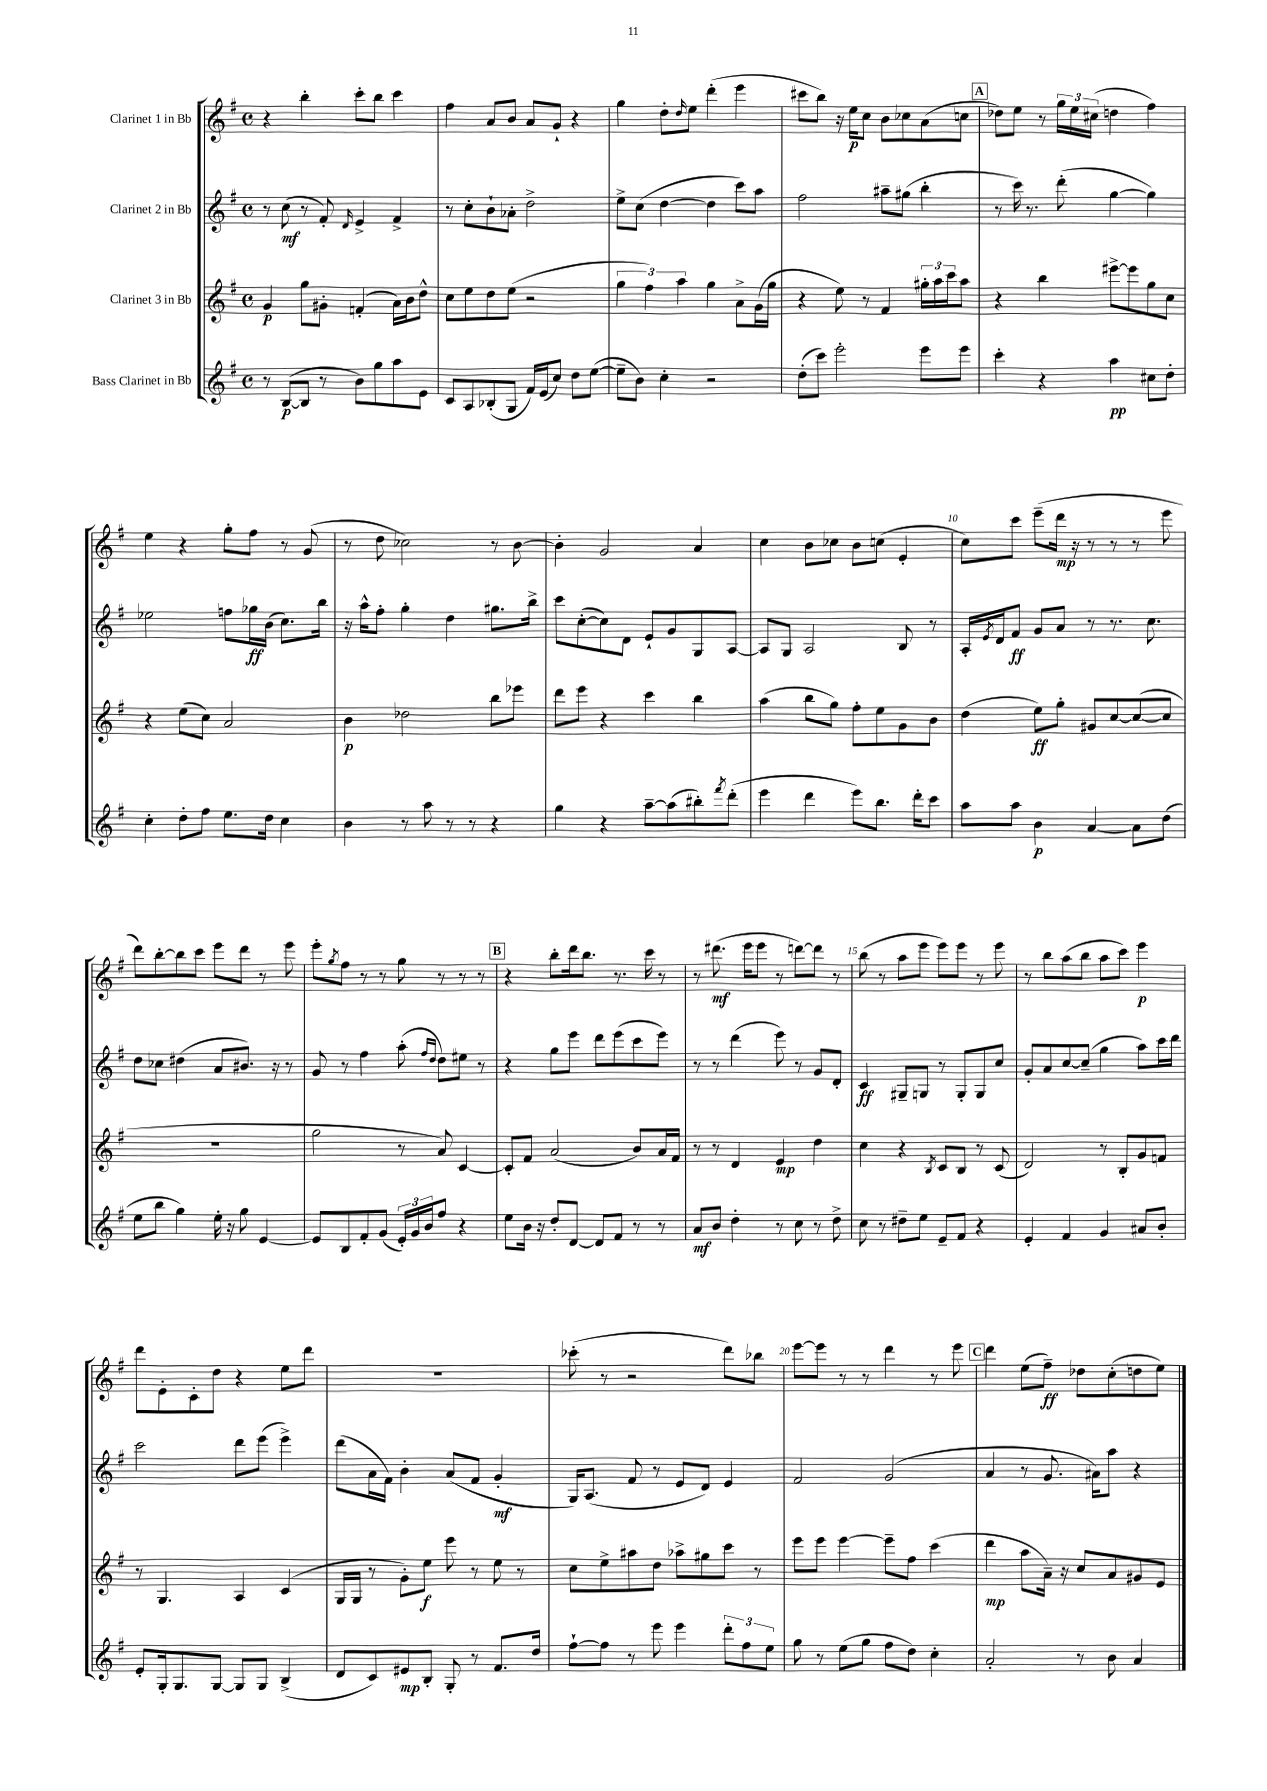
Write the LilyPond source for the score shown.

<<
\new StaffGroup <<
\new Staff = "s0" \with { instrumentName = "Clarinet 1 in Bb" } {
    \clef treble \key g \major \defaultTimeSignature \time 4/4
    r4 b''4-. c'''8-. b''8 c'''4 |
    fis''4 a'8 b'8 a'8 g'8-! r4 |
    g''4 d''8-. \grace { d''16 } e''8 d'''4-.( e'''4 |
    cis'''8 b''8) r16 e''16\p c''8 b'8 ces''8 a'8( c''8 |
    \mark \markup { \box "A" } des''8) e''8 r8 \tuplet 3/2 { g''16 e''16 cis''16( } d''4 fis''4) |
    e''4 r4 g''8-. fis''8 r8 g'8( |
    r8 d''8 ces''2) r8 b'8~ |
    b'4-. g'2 a'4 |
    c''4 b'8 ces''8 b'8 c''8( e'4-. |
    c''8) c'''8 e'''8--( d'''16\mp r16 r8 r8 r8 e'''8 |
    d'''8) b''8~-. b''8 c'''8 e'''8 d'''8 r8 e'''8 |
    e'''8-. \acciaccatura { g''8 } fis''8 r8 r8 g''8 r8 r8 r8 |
    \mark \markup { \box "B" } r4 b''8-. d'''16 b''8. r8. c'''16 r8 |
    r8 dis'''8.\mf( e'''16 e'''8 r8 d'''8~) d'''8 r8 |
    b''8( r8 a''8 e'''8 e'''8) e'''8 r8 e'''8 |
    r8 b''8 a''8( b''8 a''8 c'''8) e'''4\p |
    d'''8 e'8-. c'8-. d''8 r4 e''8 d'''8 |
    R1 |
    ces'''8-.( r8 r2 d'''8) bes''8 |
    e'''8~ e'''8 r8 r8 d'''4 r8 e'''8 |
    \mark \markup { \box "C" } d'''4 e''8( fis''8--\ff) des''8 c''8-.( d''8 e''8) \bar "|." |
}
\new Staff = "s1" \with { instrumentName = "Clarinet 2 in Bb" } {
    \clef treble \key g \major \defaultTimeSignature \time 4/4
    r8 c''8\mf( r8 fis'8-.) \grace { d'16 } e'4-> fis'4-> |
    r8 c''8-. b'8-! aes'8-. d''2-> |
    e''8-> c''8( d''4~ d''4 c'''8) a''8 |
    fis''2 ais''8-- gis''8( b''4-. |
    \mark \markup { \box "A" } r8 c'''16) r8. d'''8-.( g''4~ g''4) |
    ees''2 f''8 ges''16\ff b'16( c''8.) b''16 |
    r16 a''16-^ fis''8-. g''4-. d''4 gis''8. b''16-> |
    c'''8 c''8~-.( c''8) d'8 e'8-! g'8 g8 a8~ |
    a8 g8 a2 b8 r8 |
    a16-. \acciaccatura { e'8 } d'16 fis'8\ff g'8 a'8 r8 r8. c''8. |
    d''8 ces''8 dis''4( a'8 bis'8.) r16 r8 |
    g'8 r8 fis''4 a''8-.( \grace { fis''16 d''16 } d''8) eis''8 r8 |
    \mark \markup { \box "B" } r4 g''8 e'''8 d'''8 e'''8( c'''8 e'''8) |
    r8 r8 d'''4( e'''8) r8 g'8 d'8-. |
    c'4\ff gis8-- g8 r8 g8-. g8 c''8 |
    g'8-. a'8 c''8~ c''8--( g''4 a''8) c'''16 d'''16 |
    c'''2 d'''8 e'''8( e'''4->) |
    d'''8( a'16 fis'16) b'4-. a'8( fis'8 g'4-.\mf |
    g16) a8.( fis'8 r8 e'8 d'8) e'4 |
    fis'2 g'2( |
    \mark \markup { \box "C" } a'4 r8 g'8. ais'16) a''8 r4 \bar "|." |
}
\new Staff = "s2" \with { instrumentName = "Clarinet 3 in Bb" } {
    \clef treble \key g \major \defaultTimeSignature \time 4/4
    g'4\p g''8 gis'8-. f'4-.( a'16) b'16 d''8-^ |
    c''8 e''8 d''8 e''8( r2 |
    \tuplet 3/2 { g''4 fis''4) a''4 } g''4 a'8-> g'16( g''16 |
    r4 e''8) r8 fis'4 \tuplet 3/2 { gis''16-. a''16 c'''16 } a''8 |
    \mark \markup { \box "A" } r4 b''4 eis'''8~-> eis'''8 g''8 c''8 |
    r4 e''8( c''8) a'2 |
    b'4\p des''2 b''8 ees'''8 |
    d'''8 e'''8 r4 c'''4 b''4 |
    a''4( b''8 g''8) fis''8-. e''8 g'8 b'8 |
    d''4( e''8\ff) g''8-. gis'8 c''8~ c''8~( c''8 |
    R1 |
    g''2 r8 a'8) c'4~ |
    \mark \markup { \box "B" } c'8-. fis'8 a'2( b'8) a'16 fis'16 |
    r8 r8 d'4 e'4\mp d''4 |
    c''4 r4 \acciaccatura { b8 } c'8 b8 r8 c'8( |
    d'2) r8 b8-. g'8 f'8 |
    r8 g4. a4 c'4( |
    g16 g16 r8 g'8-.) e''8\f e'''8 r8 e''8 r8 |
    c''8 e''8-> ais''8 d''8 aes''8-> gis''8 c'''8 r8 |
    e'''8 e'''8 e'''4~ e'''8-- fis''8 c'''4( |
    \mark \markup { \box "C" } d'''4\mp a''8 a'16--) r16 c''8 a'8 gis'8 e'8 \bar "|." |
}
\new Staff = "s3" \with { instrumentName = "Bass Clarinet in Bb" } {
    \clef treble \key g \major \defaultTimeSignature \time 4/4
    r8 b8~\p( b8 r8 b'8) g''8 a''8 e'8 |
    c'8 a8 bes8-.( g8 fis'16) e'16( c''8) d''8 e''8~( |
    e''8-- b'8) c''4-. r2 |
    d''8-.( c'''8) e'''2-. e'''8 e'''8 |
    \mark \markup { \box "A" } c'''4-. r4 a''4\pp cis''8 d''8-. |
    c''4-. d''8-. fis''8 e''8. d''16 c''4 |
    b'4 r8 a''8 r8 r8 r4 |
    g''4 r4 a''8~-- a''8( bis''8-.) \acciaccatura { fis'''8 } d'''8-.( |
    e'''4 d'''4 e'''8) b''8. d'''16-. c'''8 |
    a''8 a''8 b'4\p a'4~ a'8 d''8( |
    e''8 b''8 g''4) e''16-. r16 g''8 e'4~ |
    e'8 b8 fis'8-. g'8( \tuplet 3/2 { e'16-.) g'16 b'16 } fis''8 r4 |
    \mark \markup { \box "B" } e''8 b'16 r16 d''8-. d'8~ d'8 fis'8 r8 r8 |
    a'8\mf b'8 d''4-. r8 c''8 r8 d''8-> |
    c''8 r8 dis''8-- e''8 e'8-- fis'8 r4 |
    e'4-. fis'4 g'4 ais'8 b'8-. |
    e'8-. g16-. g8. g8~ g8 g8 b4->( |
    d'8 c'8) eis'8\mp b8-. g8-. r8 fis'8. d''16 |
    fis''8~-! fis''8 r8 e'''8 e'''4 \tuplet 3/2 { d'''8-. fis''8 e''8 } |
    g''8 r8 e''8( g''8 fis''8 d''8) c''4-. |
    \mark \markup { \box "C" } a'2-. r8 b'8 a'4 \bar "|." |
}
>>
>>
\layout { \context { \Score \override BarNumber.break-visibility = ##(#f #t #t) barNumberVisibility = #(every-nth-bar-number-visible 5) } }
